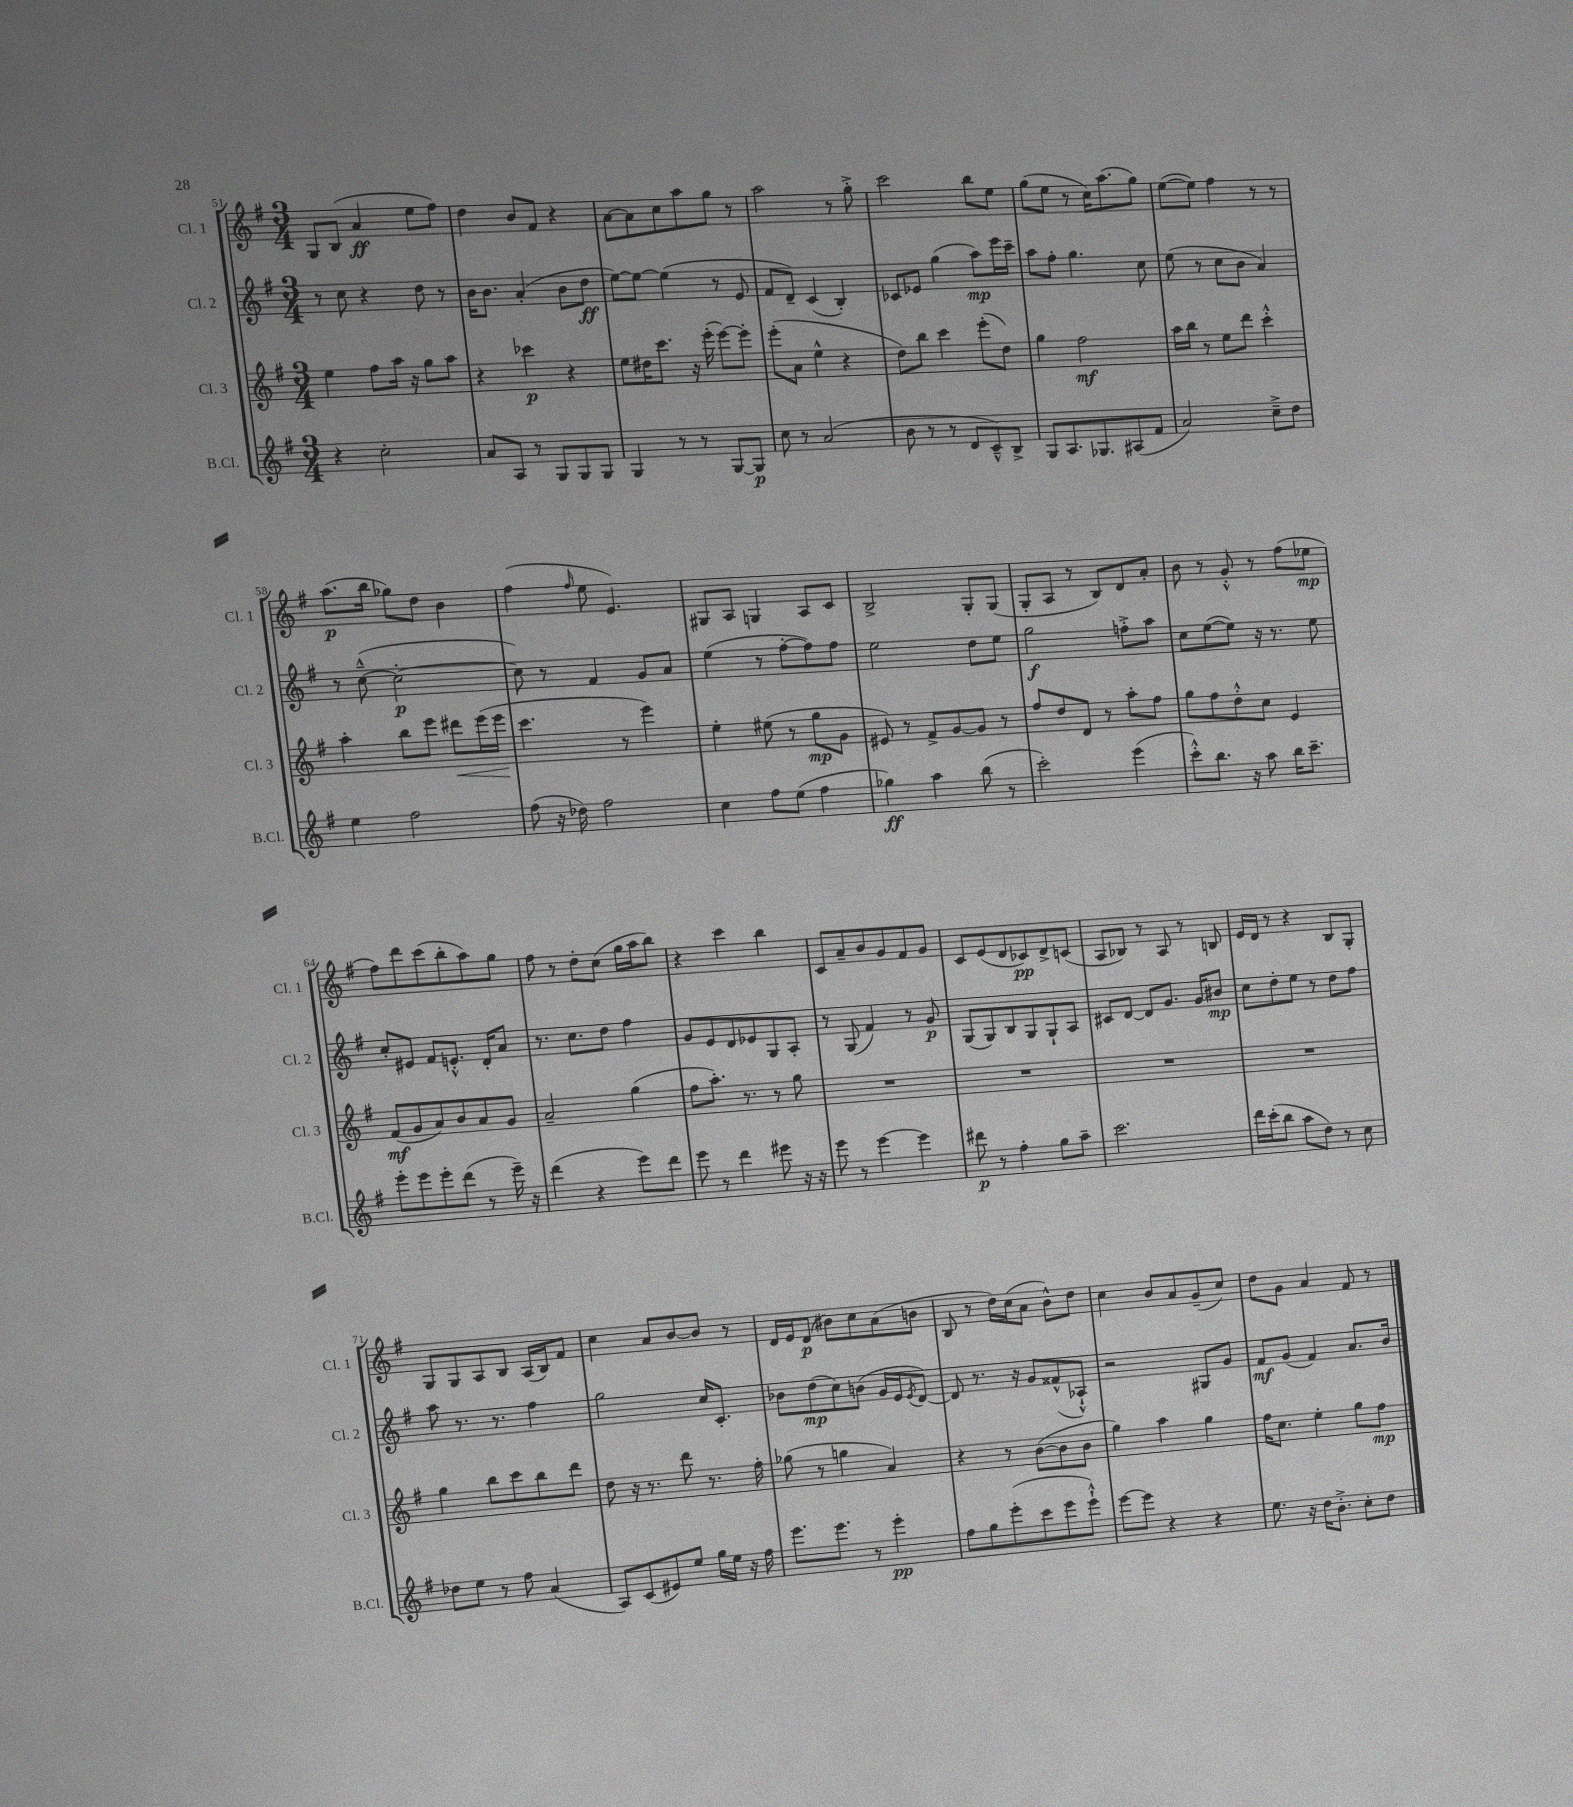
<<
\new StaffGroup <<
\new Staff = "s0" \with { instrumentName = "Cl. 1" shortInstrumentName = "Cl. 1" } {
    \clef treble \key g \major \numericTimeSignature \time 3/4
    g8 b8( a'4\ff e''8 fis''8) |
    d''4 b'8 fis'8 r4 |
    a'8~ a'8 c''8 a''8 g''8 r8 |
    a''2 r8 g''8-.-> |
    c'''2 b''8 e''8 |
    g''8( e''8 r8 c''16) a''8.( g''8) |
    e''8~( e''8) fis''4 r8 r8 |
    a''8.\p( b''16 ges''8) d''8 b'4 |
    fis''4( \grace { fis''16 } e''8 e'4.) |
    gis8 a8 g4 a8 c'8 |
    b2-> g8-. g8( |
    g8-. a8 r8 b8) d'8 a'8-. |
    b'8 r8 g'8-.-^ r8 fis''8( ees''8\mp |
    fis''8) d'''8 c'''8( b''8-. a''8) g''8 |
    fis''8 r8 d''8-. c''8( g''16 a''16 b''8) |
    r4 c'''4 b''4 |
    c'8 a'8-- b'8 g'8 fis'8 g'8 |
    c'8 e'8( d'8 ces'8\pp) d'8-> c'8( |
    a8 bes8) r8 a8 r8 b8 |
    e'16 d'16 r8 r4 b8 g8-. |
    g8 g8 a8 b8 a16( b16) fis'8 |
    c''4 a'8 b'8~ b'8 r8 |
    d'16 e'16 d'8\p( bis'8) c''8 a'8( b'8 |
    b8 r8 d''16) c''16( a'8 b'8-^) d''8 |
    c''4 b'8 a'8 g'8--( c''8) |
    d''8 g'8 a'4 fis'8 r8 \bar "|." |
}
\new Staff = "s1" \with { instrumentName = "Cl. 2" shortInstrumentName = "Cl. 2" } {
    \clef treble \key g \major \numericTimeSignature \time 3/4
    r8 c''8 r4 d''8 r8 |
    b'16 b'8. a'4-.( b'8 d''8\ff |
    e''8~) e''8~ e''4( r8 e'8 |
    fis'8 d'8--) c'4( b4-.) |
    ces'8 ees'8 g''4( a''8\mp) e'''16 c'''16-- |
    a''8 fis''8-. g''4. c''8 |
    e''8( r8 c''8 b'8 a'4) |
    r8 c''8~---^( c''2~-.\p |
    c''8) r8 fis'4 g'8 a'8 |
    e''4( r8 fis''8~-. fis''8) fis''8 |
    e''2 d''8 e''8 |
    g''2\f f''8-.-> a''8 |
    c''8 e''8~( e''8) r16 r8. e''8 |
    c''8-. eis'8 fis'8 e'8.-.-^ d'16-. a'8 |
    r8. c''8. d''8 fis''4 |
    g'8 e'8 d'8 ees'8 g8 a8-. |
    r8 g8( fis'4) r8 g'8\p |
    g8( g8) b8 g8 g8-! a8 |
    cis'8 d'8~ d'8 g'8. g'16 bis'8\mp |
    c''8 d''8-. e''8 r8 d''8 fis''8 |
    a''8 r8. r8. fis''4 |
    g''2 c''16 c'8.-. |
    bes'8 d''8\mp( c''8) b'8( g'16 e'16 \acciaccatura { e'8 } d'8~) |
    d'8 r8. r16 g'8 fisis'8-^( aes8-!-^) |
    r2 gis8 g'8 |
    fis'8\mf g'8( fis'4) a'8. b'16 \bar "|." |
}
\new Staff = "s2" \with { instrumentName = "Cl. 3" shortInstrumentName = "Cl. 3" } {
    \clef treble \key g \major \numericTimeSignature \time 3/4
    e''4 fis''8 a''16 r16 g''8 a''8 |
    r4 ces'''4\p r4 |
    e''8 dis''16 c'''8. r16 e'''16-.( e'''8~) e'''8-. |
    e'''8-.( a'8 e''4-^ r4 |
    d''8) b''8 c'''4 e'''8-.( d''8) |
    g''4 fis''2\mf |
    a''16 b''16 r8 e''8 d'''8 c'''4-.-^ |
    a''4-. b''8 e'''8 dis'''8\< e'''16( e'''16\! |
    c'''4. r8 e'''4) |
    e''4-. eis''8( r8 g''8\mp g'8 |
    eis'8) r8 fis'8-> g'8~ g'8 r8 |
    fis''8 d''8 d'8 r8 a''8-. fis''8 |
    g''8 fis''8 d''8-.-^ c''8 e'4 |
    fis'8\mf( g'8 a'8) b'8 a'8 g'8 |
    a'2-- g''4( |
    fis''8 a''8.-.) r8. r8 g''8 |
    R2. |
    R2. |
    R2. |
    R2. |
    g''4 b''8 c'''8 b''8 d'''8 |
    d''8 r16 r8. d'''8 r8. fis''16-. |
    ges''8( r8 g''4 a'4) |
    r4 r8 b'8~( b'8 b'8 |
    g''4) a''4 g''4 |
    fis''16 c''8. e''4-. g''8 fis''8\mp \bar "|." |
}
\new Staff = "s3" \with { instrumentName = "B.Cl." shortInstrumentName = "B.Cl." } {
    \clef treble \key g \major \numericTimeSignature \time 3/4
    r4 c''2-. |
    a'8 a8 r8 g8 g8 g8 |
    g4 r8 r8 g8~ g8\p |
    c''8 r8 a'2( |
    b'8 r8 r8 d'8 c'8---^) b8-> |
    g8 a8. ges8. ais8( fis'8 |
    a'2) c''8---> d''8 |
    e''4 fis''2 |
    fis''8( r16 des''16) fis''2 |
    c''4 fis''8 e''8( fis''4 |
    ges''4\ff) a''4 b''8( r8 |
    c'''2-.) e'''4( |
    c'''8-.-^) b''8. r16 a''8 b''16 c'''8.-- |
    e'''8-. e'''8 e'''8-. d'''8( r8 e'''16--) r16 |
    d'''4( r4 e'''8) d'''8 |
    e'''8 r8 d'''4 eis'''8 r16 r16 |
    e'''8 r8 e'''4~ e'''4 |
    dis'''8\p r8 fis''4-. g''8 a''8-- |
    c'''2. |
    d'''16 c'''16-.( b''8 a''8 d''8) r8 c''8 |
    des''8 e''8 r8 fis''8 a'4( |
    a8) c'8( eis'8) e''8 g''16 e''16 r16 fis''16 |
    e'''8. e'''8. r8 e'''4-.\pp |
    fis''8 g''8 e'''8-.( c'''8 e'''8 e'''8-!-^) |
    e'''8~ e'''8 r4 r4 |
    e''8. r16 d''16 b'8.-.-> c''8-. d''8 \bar "|." |
}
>>
>>
\layout { \context { \Score currentBarNumber = #51 } }
